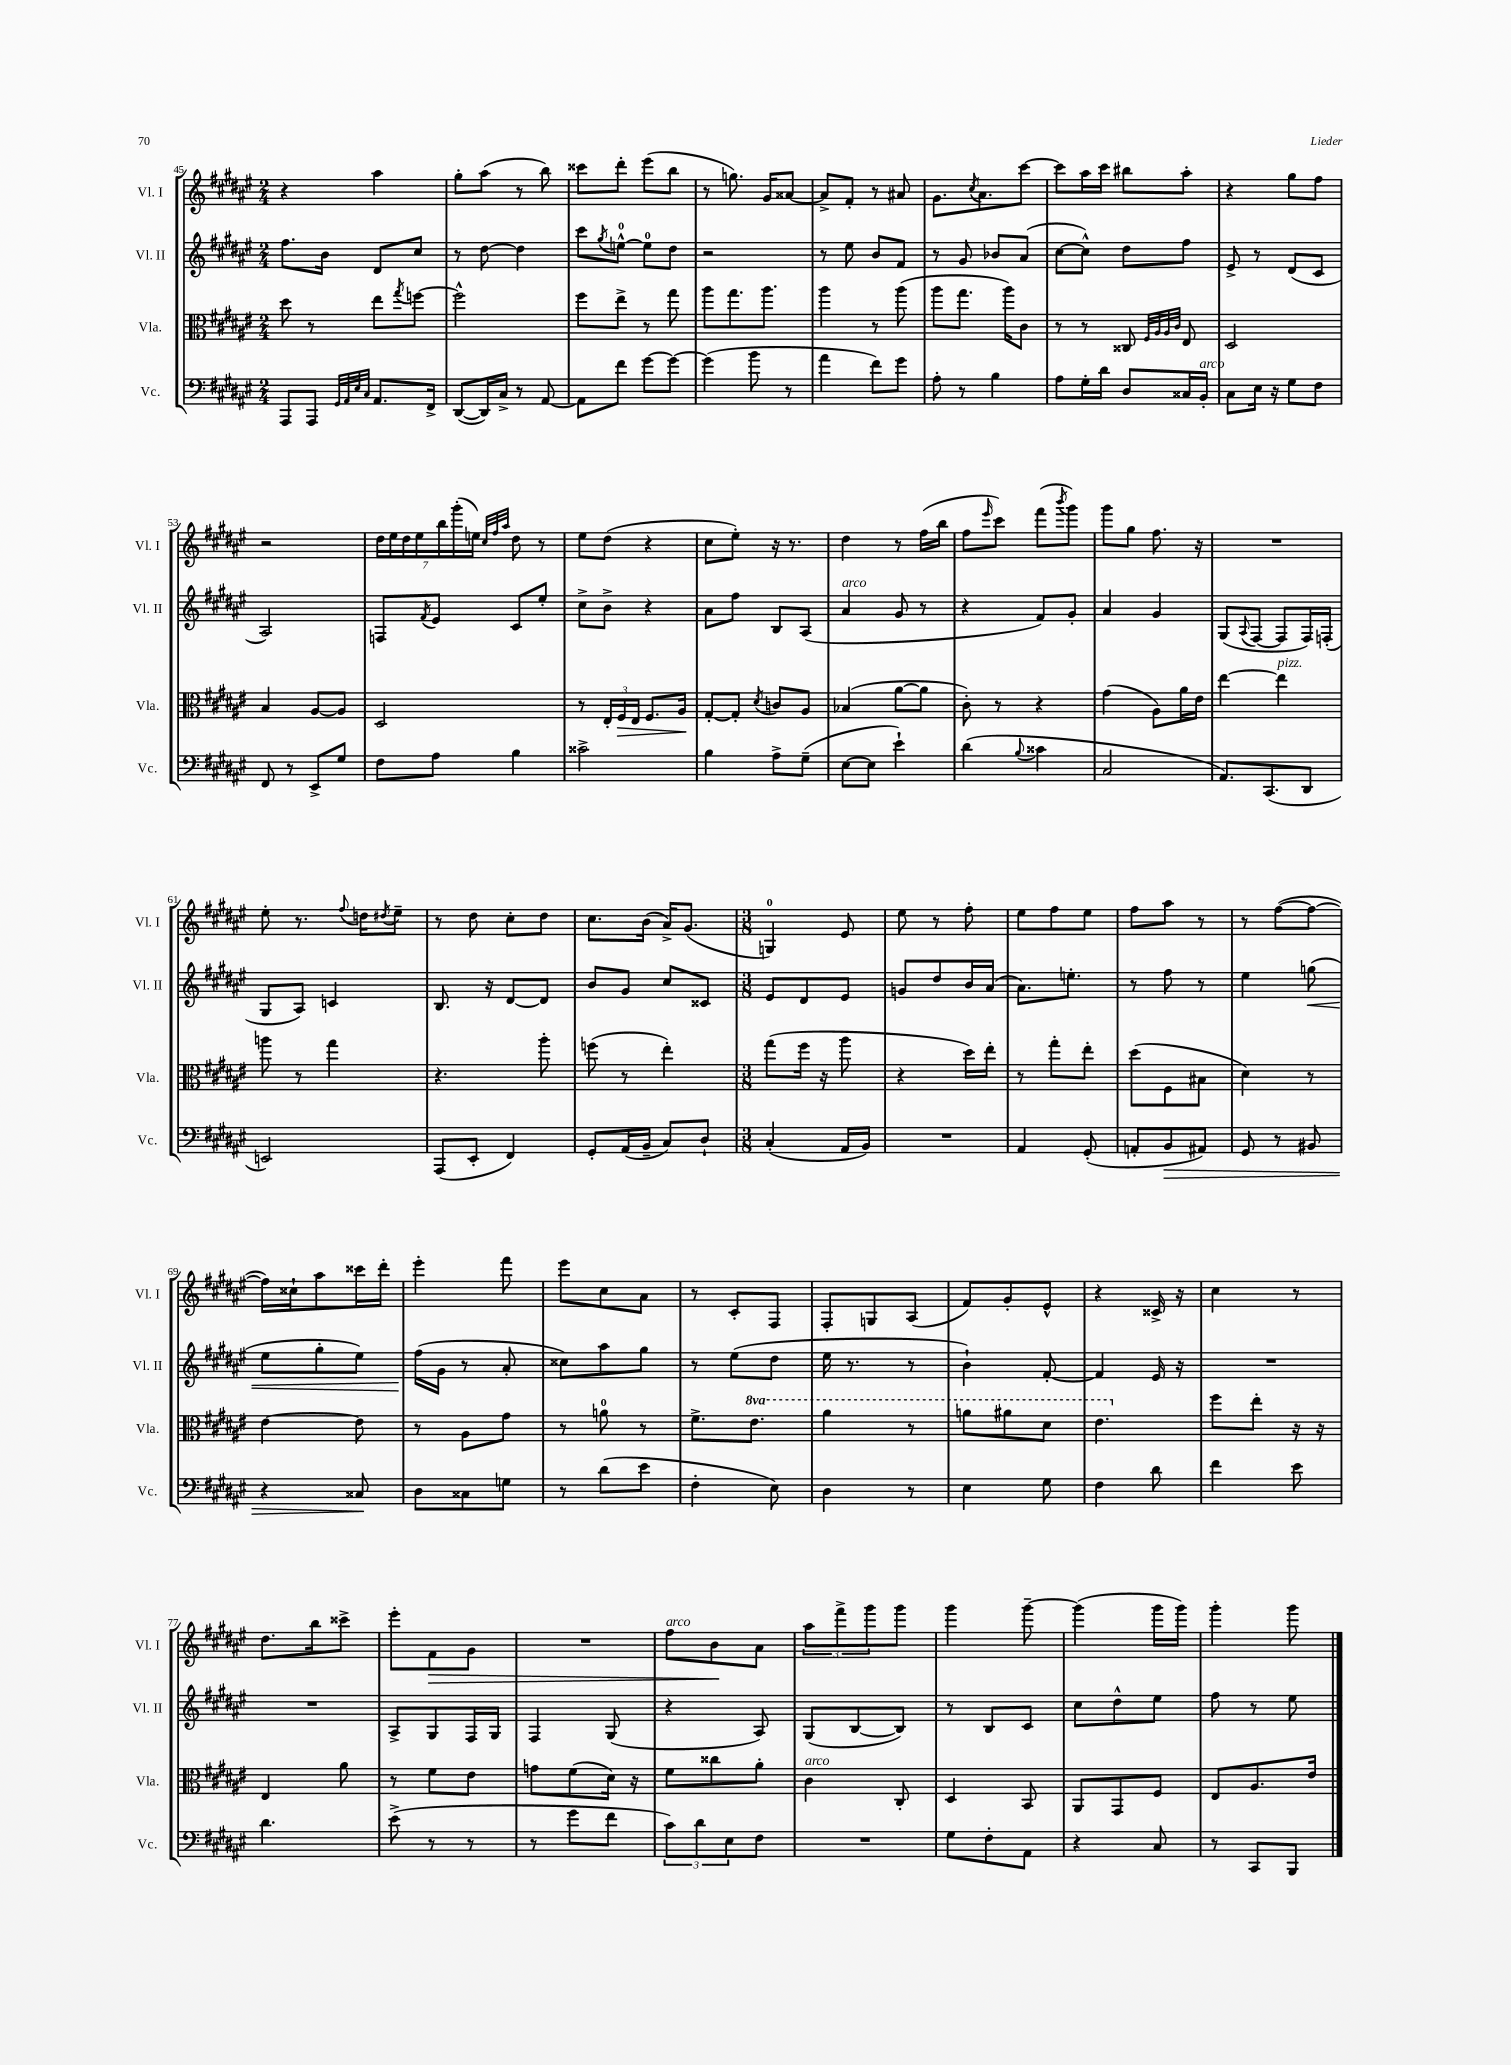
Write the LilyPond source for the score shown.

<<
\new StaffGroup <<
\new Staff = "s0" \with { instrumentName = "Vl. I" shortInstrumentName = "Vl. I" } {
    \clef treble \key fis \major \numericTimeSignature \time 2/4
    r4 ais''4 |
    gis''8-. ais''8( r8 b''8) |
    cisis'''8 dis'''8-. eis'''8( b''8 |
    r8 g''8.) gis'16 aisis'8~ |
    aisis'8-> fis'8-. r8 ais'8 |
    gis'8. \acciaccatura { cis''8 } ais'8. cis'''8~ |
    cis'''8 ais''16 cis'''16 bis''8 ais''8-. |
    r4 gis''8 fis''8 |
    r2 |
    \tuplet 7/4 { dis''16 eis''16 dis''16 eis''16 b''16 gis'''16-.( e''16) } \grace { cis''32 fis''32 ais''32 } dis''8 r8 |
    eis''8 dis''8( r4 |
    cis''8 eis''8-.) r16 r8. |
    dis''4 r8 fis''16( b''16 |
    fis''8 \grace { eis'''16 } cis'''8) fis'''8( \acciaccatura { b'''8 } gis'''8) |
    gis'''8 gis''8 fis''8. r16 |
    R2 |
    eis''8-. r8. \appoggiatura { fis''8 } d''16 \acciaccatura { dis''8 } eis''8-- |
    r8 dis''8 cis''8-. dis''8 |
    cis''8. b'16( ais'16->) gis'8.( |
    \numericTimeSignature \time 3/8 g4-0) eis'8 |
    eis''8 r8 fis''8-. |
    eis''8 fis''8 eis''8 |
    fis''8 ais''8 r8 |
    r8 fis''8~( fis''8~ |
    fis''16) cisis''16-! ais''8 cisis'''16 dis'''16-. |
    eis'''4-. fis'''8 |
    eis'''8 cis''8 ais'8 |
    r8 cis'8-. fis8 |
    fis8-. g8 ais8( |
    fis'8) gis'8-. eis'8-^ |
    r4 cisis'16-> r16 |
    cis''4 r8 |
    dis''8. b''16 cisis'''8-> |
    eis'''8-. fis'8\> gis'8 |
    R4. |
    fis''8^\markup { \italic "arco" } b'8\! ais'8 |
    \tuplet 3/2 { ais''8 fis'''8-> gis'''8 } gis'''8 |
    gis'''4 gis'''8~-- |
    gis'''4( gis'''16 gis'''16) |
    gis'''4-. gis'''8 \bar "|." |
}
\new Staff = "s1" \with { instrumentName = "Vl. II" shortInstrumentName = "Vl. II" } {
    \clef treble \key fis \major \numericTimeSignature \time 2/4
    fis''8. b'16 dis'8 cis''8 |
    r8 dis''8~ dis''4 |
    cis'''8 \acciaccatura { gis''8 } e''8-0~-^ e''8-0 dis''8 |
    r2 |
    r8 eis''8 b'8 fis'8 |
    r8 gis'8 bes'8 ais'8( |
    cis''8~ cis''8-^) dis''8 fis''8 |
    eis'8-> r8 dis'8( cis'8 |
    ais2) |
    f8 \acciaccatura { fis'8 } eis'8 cis'8 eis''8-. |
    cis''8-> b'8-> r4 |
    ais'8 fis''8 b8 ais8( |
    ais'4^\markup { \italic "arco" } gis'8 r8 |
    r4 fis'8) gis'8-. |
    ais'4 gis'4 |
    gis8( \appoggiatura { ais8 } fis8~ fis8 fis16) f16-.( |
    gis8 ais8) c'4 |
    b8. r16 dis'8~ dis'8 |
    b'8 gis'8 cis''8 cisis'8 |
    \numericTimeSignature \time 3/8 eis'8 dis'8 eis'8 |
    g'8 dis''8 b'16 ais'16( |
    ais'8.) e''8.-. |
    r8 fis''8 r8 |
    eis''4 g''8\<( |
    eis''8 gis''8-. eis''8) |
    fis''16\!( gis'16 r8 ais'8-. |
    cisis''8) ais''8 gis''8 |
    r8 eis''8( dis''8 |
    eis''16 r8. r8 |
    b'4-!) fis'8~-. |
    fis'4 eis'16 r16 |
    R4. |
    R4. |
    ais8-> gis8 fis16 gis16 |
    fis4 gis8( |
    r4 ais8) |
    gis8( b8~ b8) |
    r8 b8 cis'8 |
    cis''8 dis''8-^ eis''8 |
    fis''8 r8 eis''8 \bar "|." |
}
\new Staff = "s2" \with { instrumentName = "Vla." shortInstrumentName = "Vla." } {
    \clef alto \key fis \major \numericTimeSignature \time 2/4 \set Staff.ottavationMarkups = #ottavation-simple-ordinals
    dis''8 r8 eis''8 \acciaccatura { gis''8 } f''8~ |
    f''2-^ |
    fis''8 eis''8-> r8 gis''8 |
    ais''8 gis''8. ais''8. |
    ais''4 r8 ais''8( |
    ais''8 gis''8. ais''16) cis'8 |
    r8 r8 cisis8 \grace { fis32 ais32 ais32 cis'32 } eis8 |
    dis2 |
    b4 ais8~ ais8 |
    dis2 |
    r8 \tuplet 3/2 { eis16-. fis16\> eis16 } fis8. ais16\! |
    gis8~-. gis8-. \acciaccatura { dis'8 } c'8 ais8 |
    bes4( ais'8~ ais'8 |
    cis'8-.) r8 r4 |
    gis'4( ais8) ais'16 eis'16 |
    eis''4~ eis''4^\markup { \italic "pizz." } |
    a''8 r8 gis''4 |
    r4. ais''8-. |
    f''8( r8 eis''4-.) |
    \numericTimeSignature \time 3/8 gis''8( fis''16 r16 ais''8 |
    r4 dis''16) eis''16-. |
    r8 gis''8-. eis''8-. |
    dis''8( fis8 bis8 |
    dis'4) r8 |
    eis'4~ eis'8 |
    r8 ais8 gis'8 |
    r8 a'8-0 r8 |
    fis'8.-> \ottava #1 eis''8. |
    ais''4 r8 |
    a''8 ais''8 dis''8 |
    eis''4. \ottava #0 |
    fis''8 eis''8-. r16 r16 |
    eis4 ais'8 |
    r8 fis'8 eis'8 |
    g'8 fis'8( dis'16) r16 |
    fis'8 cisis''8 ais'8-. |
    cis'4^\markup { \italic "arco" } cis8-. |
    dis4 b,8 |
    ais,8 gis,8 fis8 |
    eis8 ais8. eis'16 \bar "|." |
}
\new Staff = "s3" \with { instrumentName = "Vc." shortInstrumentName = "Vc." } {
    \clef bass \key fis \major \numericTimeSignature \time 2/4
    ais,,8 ais,,8 \grace { gis,32 ais,32 eis32 cis32 } ais,8. fis,16-> |
    dis,8~( dis,16) cis16-> r8 ais,8~ |
    ais,8 fis'8 gis'8~ gis'8~ |
    gis'4( b'8 r8 |
    ais'4 fis'8) gis'8 |
    ais8-. r8 b4 |
    ais8 gis16-. dis'16 dis8 cisis16 b,16-.^\markup { \italic "arco" } |
    cis8 eis16 r16 gis8 fis8 |
    fis,8 r8 eis,8-> gis8 |
    fis8 ais8 b4 |
    cisis'2-> |
    b4 ais8-> gis8--( |
    eis8~ eis8 eis'4-!) |
    dis'4( \appoggiatura { b8 } cisis'4 |
    cis2 |
    ais,8.) cis,8.( dis,8 |
    e,2) |
    ais,,8( eis,8-. fis,4) |
    gis,8-. ais,16( b,16-- cis8) dis8-! |
    \numericTimeSignature \time 3/8 cis4-.( ais,16 b,16) |
    R4. |
    ais,4 gis,8-.( |
    a,8-. b,8\> ais,8) |
    gis,8 r8 bis,8 |
    r4 cisis8\! |
    dis8 cisis8 g8 |
    r8 dis'8( eis'8 |
    fis4-. eis8) |
    dis4 r8 |
    eis4 gis8 |
    fis4 dis'8 |
    fis'4 eis'8 |
    dis'4. |
    eis'8->( r8 r8 |
    r8 gis'8 fis'8 |
    \tuplet 3/2 { cis'8) dis'8 eis8 } fis8 |
    R4. |
    gis8 fis8-. ais,8 |
    r4 cis8 |
    r8 cis,8 b,,8 \bar "|." |
}
>>
>>
\layout { \context { \Score currentBarNumber = #45 } }
